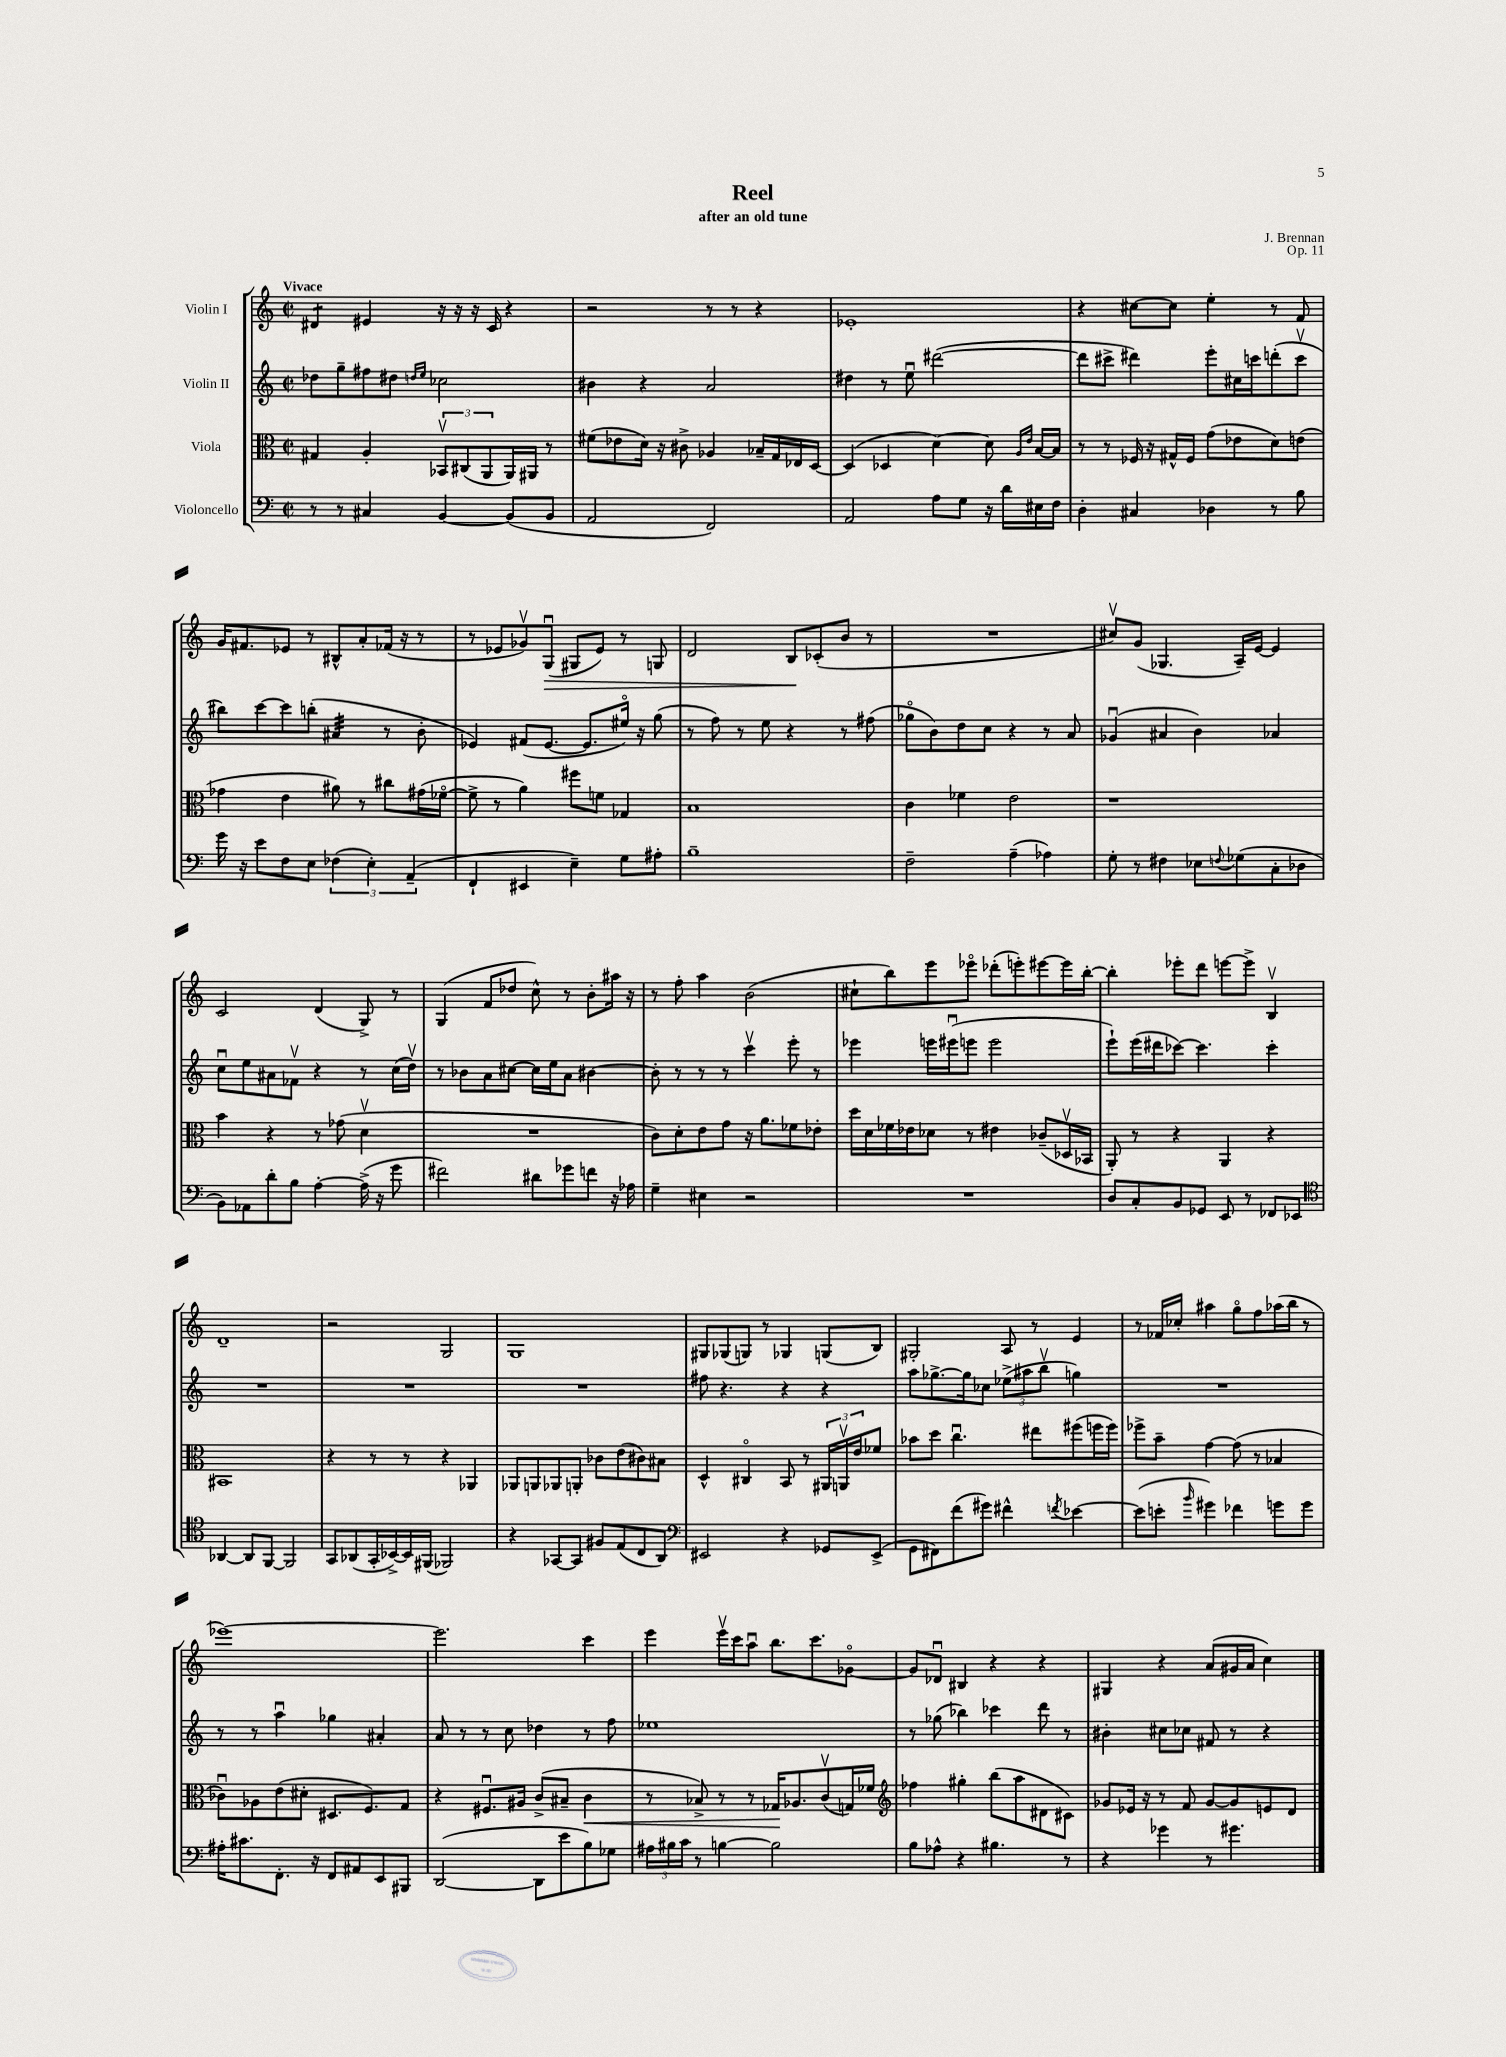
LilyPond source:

\header { title = "Reel" composer = "J. Brennan" subtitle = "after an old tune" opus = "Op. 11" }
<<
\new StaffGroup <<
\new Staff = "s0" \with { instrumentName = "Violin I" } {
    \clef treble \key c \major \defaultTimeSignature \time 2/2 \tempo "Vivace"
    dis'4:8 eis'4 r16 r16 r16 c'16 r4 |
    r2 r8 r8 r4 |
    ees'1-. |
    r4 cis''8~ cis''8 e''4-. r8 f'8 |
    g'16 fis'8. ees'8 r8 bis8-^ a'8-. fes'16( r16 r8 |
    r8 ees'8 ges'8\upbow) g8\downbow\>( gis8 ees'8) r8 g8 |
    d'2 b8\! ces'8-.( b'8 r8 |
    R1 |
    cis''8\upbow) g'8( ges4. a16--) e'16~ e'4 |
    c'2 d'4( g8->) r8 |
    g4( f'8 des''8 c''8-^) r8 b'8-. ais''16 r16 |
    r8 f''8-. a''4 b'2( |
    cis''8-! b''8) e'''8 ees'''8\flageolet des'''8-.( e'''8-.) eis'''8~ eis'''16 b''16~-. |
    b''4-. ees'''8-. d'''8 e'''8~ e'''8-> b4\upbow |
    d'1-- |
    r2 g2 |
    g1 |
    gis8 ges8( g8) r8 ges4 g8( b8) |
    gis2-. a8 r8 e'4 |
    r8 fes'16 ces''16-. ais''4 g''8\flageolet f''8 aes''16( b''16 r8 |
    ees'''1~) |
    ees'''2. c'''4 |
    e'''4 e'''16\upbow c'''16 a''8\downbow b''8. c'''8. ges'8~\flageolet |
    ges'8 des'8\downbow bis4 r4 r4 |
    gis4 r4 a'8( gis'16 a'16 c''4) \bar "|." |
}
\new Staff = "s1" \with { instrumentName = "Violin II" } {
    \clef treble \key c \major \defaultTimeSignature \time 2/2
    des''8 g''8-- fis''8 dis''8 \grace { d''16 e''16 } ces''2 |
    bis'4 r4 a'2 |
    dis''4 r8 e''8\downbow dis'''2~( |
    dis'''8 cis'''8-> dis'''4) e'''8-. cis''16 c'''16 d'''8-.( c'''8\upbow |
    bis''8) c'''8~ c'''8 b''8-.( ais'4:32 r8 b'8-. |
    ees'4) fis'8( ees'8.~ ees'8. eis''16\flageolet) r16 g''8( |
    r8 f''8) r8 e''8 r4 r8 fis''8( |
    ges''8\flageolet b'8) d''8 c''8 r4 r8 a'8 |
    ges'4\downbow( ais'4 b'4) aes'4 |
    c''8\downbow e''8 ais'8 fes'8\upbow r4 r8 c''16( d''16\upbow) |
    r8 bes'8 a'8 cis''8~ cis''16 e''16 a'8 bis'4~ |
    bis'8-. r8 r8 r8 c'''4\upbow e'''8-. r8 |
    ees'''4 e'''16 eis'''16\downbow( e'''8 e'''2 |
    e'''8-!) e'''16( dis'''16 ces'''8~) ces'''4. ces'''4-. |
    R1 |
    R1 |
    R1 |
    fis''8 r4. r4 r4 |
    a''8 ges''8.~-> ges''16 ces''8 \tuplet 3/2 { ees''8->( ais''8 b''8\upbow } g''4) |
    R1 |
    r8 r8 a''4\downbow ges''4 ais'4-. |
    a'8 r8 r8 c''8 des''4 r8 f''8 |
    ees''1 |
    r8 ges''8( bes''4) ces'''4 d'''8 r8 |
    bis'4-. cis''8 ces''8 fis'8 r8 r4 \bar "|." |
}
\new Staff = "s2" \with { instrumentName = "Viola" } {
    \clef alto \key c \major \defaultTimeSignature \time 2/2
    gis4 a4-. \tuplet 3/2 { bes,8\upbow cis8( a,8 } a,16) ais,16 r8 |
    fis'8( ees'8 d'16) r16 cis'8-> aes4 bes16-- g16 ees16 d16~ |
    d4( des4 d'4~) d'8 \grace { a16 e'16 } b16~ b16 |
    r8 r8 fes16 r16 gis16-^ fes16 g'8( ees'8 d'8) e'8( |
    ges'4 e'4 ais'8) r8 cis''8 gis'16( fes'16~\flageolet |
    fes'8-> r8 a'4) fis''8 f'8 ges4 |
    b1 |
    c'4 fes'4 e'2 |
    r1 |
    b'4 r4 r8 ges'8( d'4\upbow |
    R1 |
    c'8) d'8-. e'8 g'8 r16 a'8. fes'8 ees'8-. |
    d''16 d'16 fes'16 ees'16 des'8 r8 eis'4 ces'8--( des16\upbow bes,16 |
    a,8-.) r8 r4 a,4 r4 |
    bis,1 |
    r4 r8 r8 r4 aes,4 |
    aes,8 a,8 aes,8 a,8-. ces'8 e'8( cis'8) bis8 |
    d4-^ cis4\flageolet b,8 r8 \tuplet 3/2 { ais,16 a,16\upbow e'16 } fes'8 |
    bes'8 d''8 c''4.\downbow eis''8 fis''8( f''16 f''16) |
    fes''8-> b'8-- g'4~ g'8( r8 bes4 |
    ces'8\downbow) aes8 e'8( dis'8-. dis8. f8.) g8 |
    r4 fis8.\downbow ais16 c'8->( bis8-- c'4\< |
    r8 bes8->) r8 r8 ges16\! aes8. c'8\upbow( g16) fes'16 |
    \clef treble fes''4 gis''4-. b''8( a''8 dis'8 cis'8) |
    ges'8 ees'16 r16 r8 f'8 ges'8~ ges'8 e'8 d'8 \bar "|." |
}
\new Staff = "s3" \with { instrumentName = "Violoncello" } {
    \clef bass \key c \major \defaultTimeSignature \time 2/2
    r8 r8 cis4 b,4~ b,8( b,8 |
    a,2 f,2) |
    a,2 a8 g8 r16 d'16 eis16 f16 |
    d4-. cis4 des4 r8 b8 |
    g'16 r16 e'8 f8 e8 \tuplet 3/2 { fes4( e4-.) a,4--( } |
    f,4-! eis,4 e4--) g8 ais8-. |
    b1-- |
    f2-- a4--( aes4) |
    g8-. r8 fis4 ees8 \appoggiatura { f8 } ges8( c8-. des8 |
    b,8) aes,8 d'8-. b8 a4~-. a16->( r16 g'8 |
    fis'2) dis'8 ges'8 f'8 r16 aes16 |
    g4-- eis4 r2 |
    R1 |
    d8 c8-. b,8 ges,8 e,8 r8 fes,8 ees,8 |
    \clef tenor aes,4~ aes,8 f,8~ f,2 |
    g,8 aes,8( g,16-. bes,16~->) bes,16 fis,16( fes,2) |
    r4 ges,8~ ges,8 fis8 e8( c8 a,8) |
    \clef bass eis,2 r4 ges,8 eis,8->( |
    g,8 fis,8) f'8( gis'8) fis'4-^ \acciaccatura { f'8 } ees'4~ |
    ees'8( e'8-. \grace { b'16 } gis'4) fes'4 g'8 g'8 |
    ais16-. cis'8. f,8.-. r16 f,8 ais,8 e,8 bis,,8 |
    d,2~( d,8 e'8 b8) ges8 |
    \tuplet 3/2 { ais16 bis16 c'16 } r8 b4~ b2 |
    b8 aes8-^ r4 bis4. r8 |
    r4 ges'4 r8 gis'4. \bar "|." |
}
>>
>>
\layout { \context { \Score \remove "Bar_number_engraver" } }
